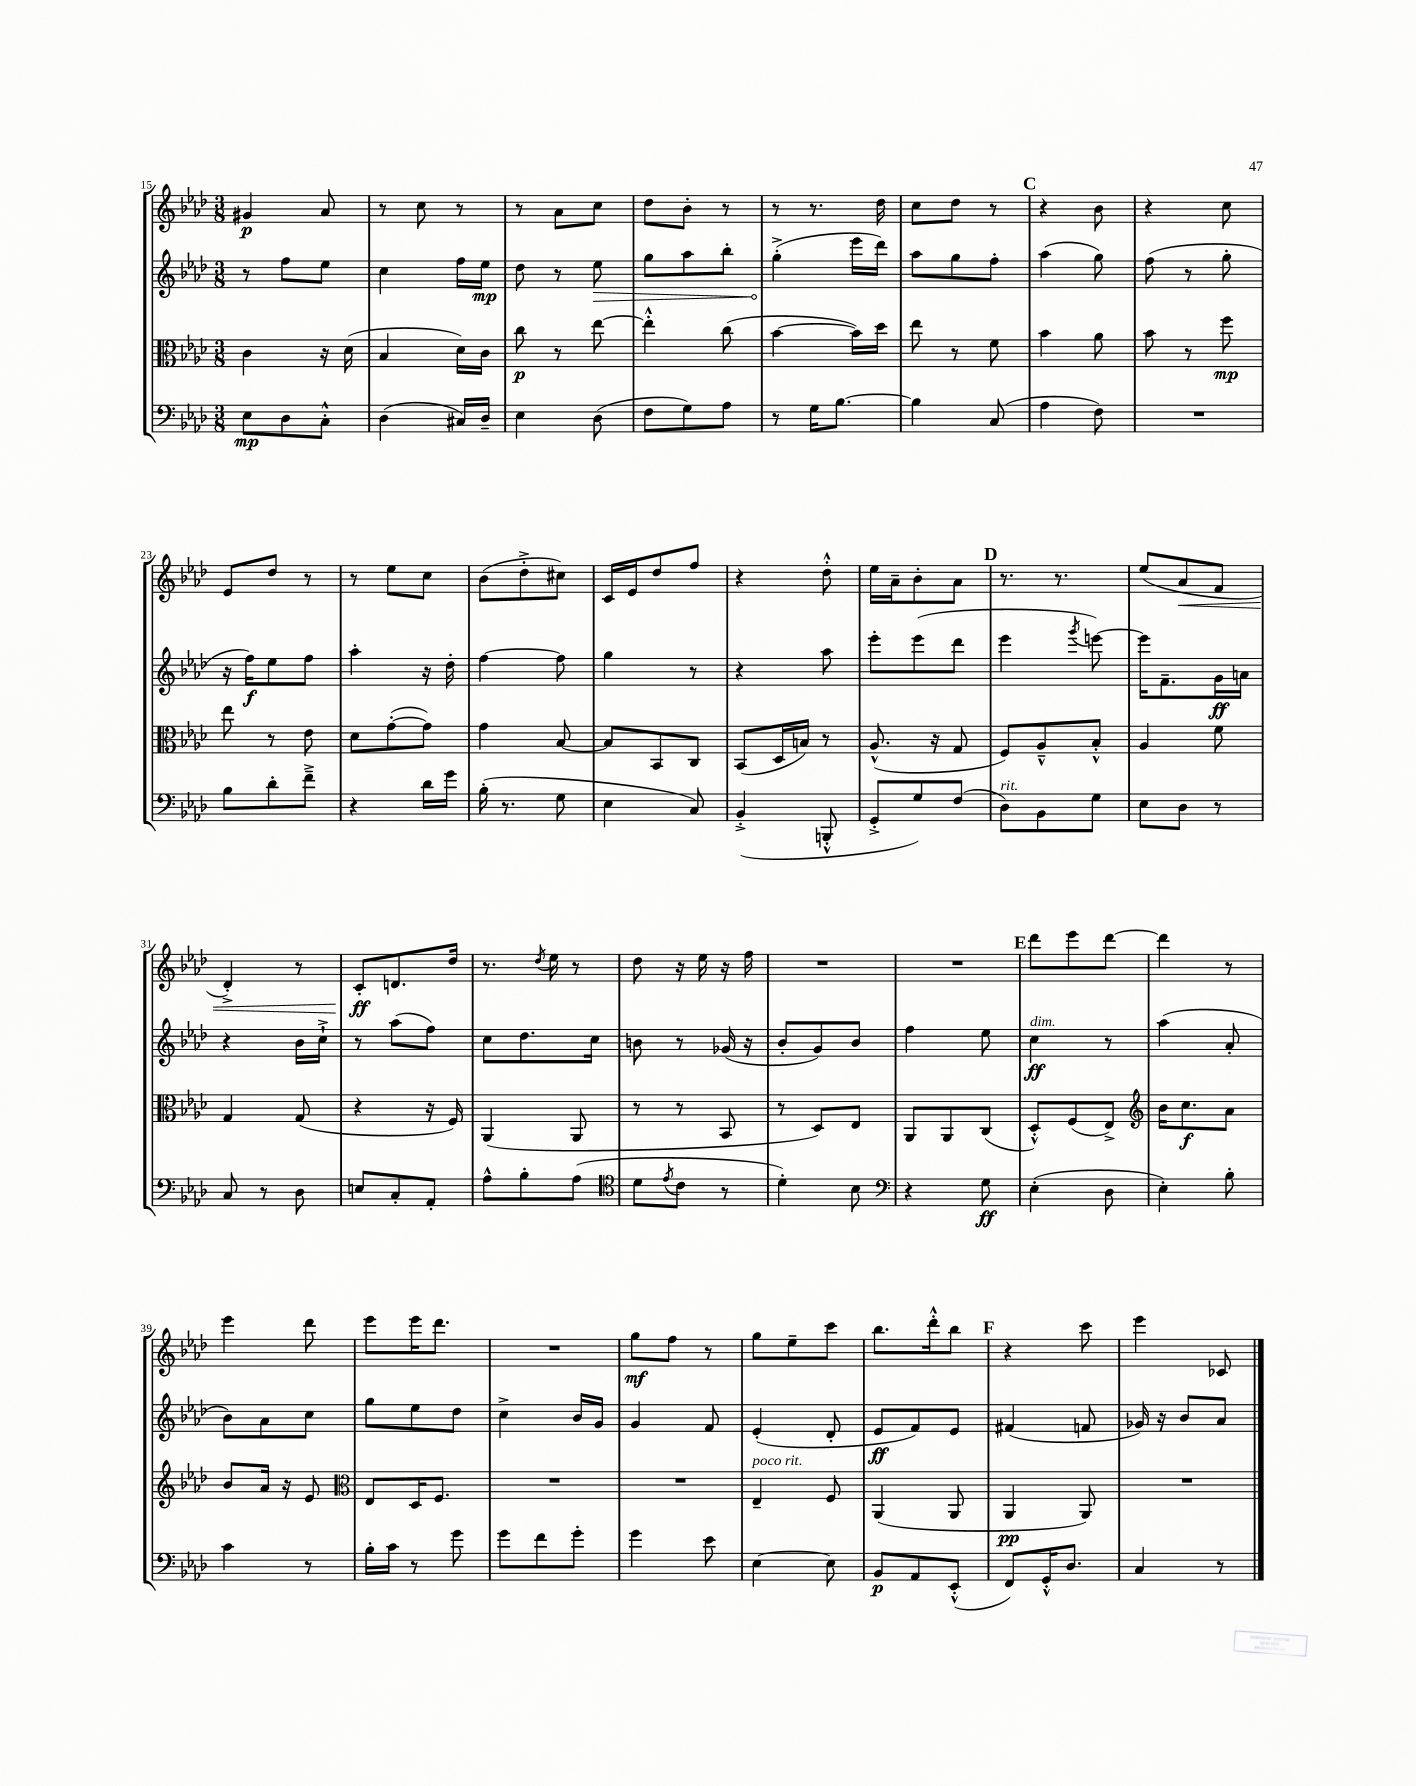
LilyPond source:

<<
\new StaffGroup <<
\new Staff = "s0" {
    \clef treble \key aes \major \numericTimeSignature \time 3/8
    gis'4\p aes'8 |
    r8 c''8 r8 |
    r8 aes'8 c''8 |
    des''8 bes'8-. r8 |
    r8 r8. des''16 |
    c''8 des''8 r8 |
    \mark \markup { \bold "C" } r4 bes'8 |
    r4 c''8 |
    ees'8 des''8 r8 |
    r8 ees''8 c''8 |
    bes'8( des''8-.-> cis''8) |
    c'16 ees'16 des''8 f''8 |
    r4 des''8-.-^ |
    ees''16 aes'16-- bes'8-. aes'8 |
    \mark \markup { \bold "D" } r8. r8. |
    ees''8( aes'8\< f'8 |
    des'4-.->) r8 |
    c'8-.\ff\! d'8. des''16 |
    r8. \acciaccatura { des''8 } ees''16 r8 |
    des''8 r16 ees''16 r16 f''16 |
    R4. |
    R4. |
    \mark \markup { \bold "E" } des'''8 ees'''8 des'''8~ |
    des'''4 r8 |
    ees'''4 des'''8 |
    ees'''8 ees'''16 des'''8. |
    R4. |
    g''8\mf f''8 r8 |
    g''8 ees''8-- c'''8 |
    bes''8. des'''16-.-^ bes''8 |
    \mark \markup { \bold "F" } r4 c'''8 |
    ees'''4 ces'8 \bar "|." |
}
\new Staff = "s1" {
    \clef treble \key aes \major \numericTimeSignature \time 3/8
    r8 f''8 ees''8 |
    c''4 f''16 ees''16\mp |
    des''8 r8 \once \override Hairpin.circled-tip = ##t ees''8\> |
    g''8 aes''8 bes''8-. |
    g''4-.->\!( ees'''16 des'''16) |
    aes''8 g''8 f''8-. |
    \mark \markup { \bold "C" } aes''4( g''8) |
    f''8( r8 g''8-. |
    r16 f''16\f) ees''8 f''8 |
    aes''4-. r16 des''16-. |
    f''4~ f''8 |
    g''4 r8 |
    r4 aes''8 |
    ees'''8-. ees'''8( des'''8 |
    \mark \markup { \bold "D" } ees'''4 \acciaccatura { g'''8 } e'''8~) |
    e'''16 f'8.-- g'16\ff a'16 |
    r4 bes'16 c''16-!-> |
    r8 aes''8( f''8) |
    c''8 des''8. c''16 |
    b'8 r8 ges'16( r16 |
    bes'8-. g'8) bes'8 |
    f''4 ees''8 |
    \mark \markup { \bold "E" } c''4\ff^\markup { \italic "dim." } r8 |
    aes''4( aes'8-. |
    bes'8) aes'8 c''8 |
    g''8 ees''8 des''8 |
    c''4-> bes'16 g'16 |
    g'4 f'8 |
    ees'4-.( des'8-. |
    ees'8\ff f'8) ees'8 |
    \mark \markup { \bold "F" } fis'4( f'8 |
    ges'16) r16 bes'8 aes'8 \bar "|." |
}
\new Staff = "s2" {
    \clef alto \key aes \major \numericTimeSignature \time 3/8
    c'4 r16 des'16( |
    bes4 des'16) c'16 |
    c''8\p r8 ees''8~ |
    ees''4-.-^ c''8( |
    bes'4~ bes'16) des''16 |
    ees''8 r8 f'8 |
    \mark \markup { \bold "C" } bes'4 aes'8 |
    bes'8 r8 f''8\mp |
    ees''8 r8 ees'8 |
    des'8 g'8~-.( g'8) |
    g'4 bes8~ |
    bes8 bes,8 c8 |
    bes,8( des16 b16) r8 |
    aes8.-^( r16 g8 |
    \mark \markup { \bold "D" } f8) aes8---^ bes8-.-^ |
    aes4 f'8 |
    g4 g8( |
    r4 r16 f16) |
    aes,4( aes,8 |
    r8 r8 bes,8 |
    r8 des8) ees8 |
    aes,8 aes,8 c8( |
    \mark \markup { \bold "E" } des8-.-^) f8( ees8->) |
    \clef treble bes'16 c''8.\f aes'8 |
    bes'8 aes'16 r16 ees'8 |
    \clef alto ees8 des16 f8. |
    R4. |
    R4. |
    ees4--^\markup { \italic "poco rit." } f8 |
    aes,4( aes,8 |
    \mark \markup { \bold "F" } aes,4\pp aes,8) |
    R4. \bar "|." |
}
\new Staff = "s3" {
    \clef bass \key aes \major \numericTimeSignature \time 3/8
    ees8\mp des8 c8-.-^ |
    des4( cis16) des16-- |
    ees4 des8( |
    f8 g8) aes8 |
    r8 g16 bes8.~ |
    bes4 c8( |
    \mark \markup { \bold "C" } aes4 f8) |
    R4. |
    bes8 des'8-. f'8---> |
    r4 des'16 g'16 |
    bes16-.( r8. g8 |
    ees4 c8) |
    bes,4-.->( b,,8-.-^ |
    g,8-.-> g8) f8( |
    \mark \markup { \bold "D" } des8^\markup { \italic "rit." }) bes,8 g8 |
    ees8 des8 r8 |
    c8 r8 des8 |
    e8 c8-. aes,8-. |
    aes8-^ bes8-. aes8( |
    \clef tenor des'8 \acciaccatura { ees'8 } c'8 r8 |
    des'4-.) bes8 |
    \clef bass r4 g8\ff |
    \mark \markup { \bold "E" } ees4-.( des8 |
    ees4-.) bes8-. |
    c'4 r8 |
    bes16-. c'16 r8 g'8 |
    g'8 f'8 g'8-. |
    g'4 ees'8 |
    ees4~ ees8 |
    bes,8\p aes,8 ees,8-.-^( |
    \mark \markup { \bold "F" } f,8) g,16-.-^ des8. |
    c4 r8 \bar "|." |
}
>>
>>
\layout { \context { \Score currentBarNumber = #15 } }
